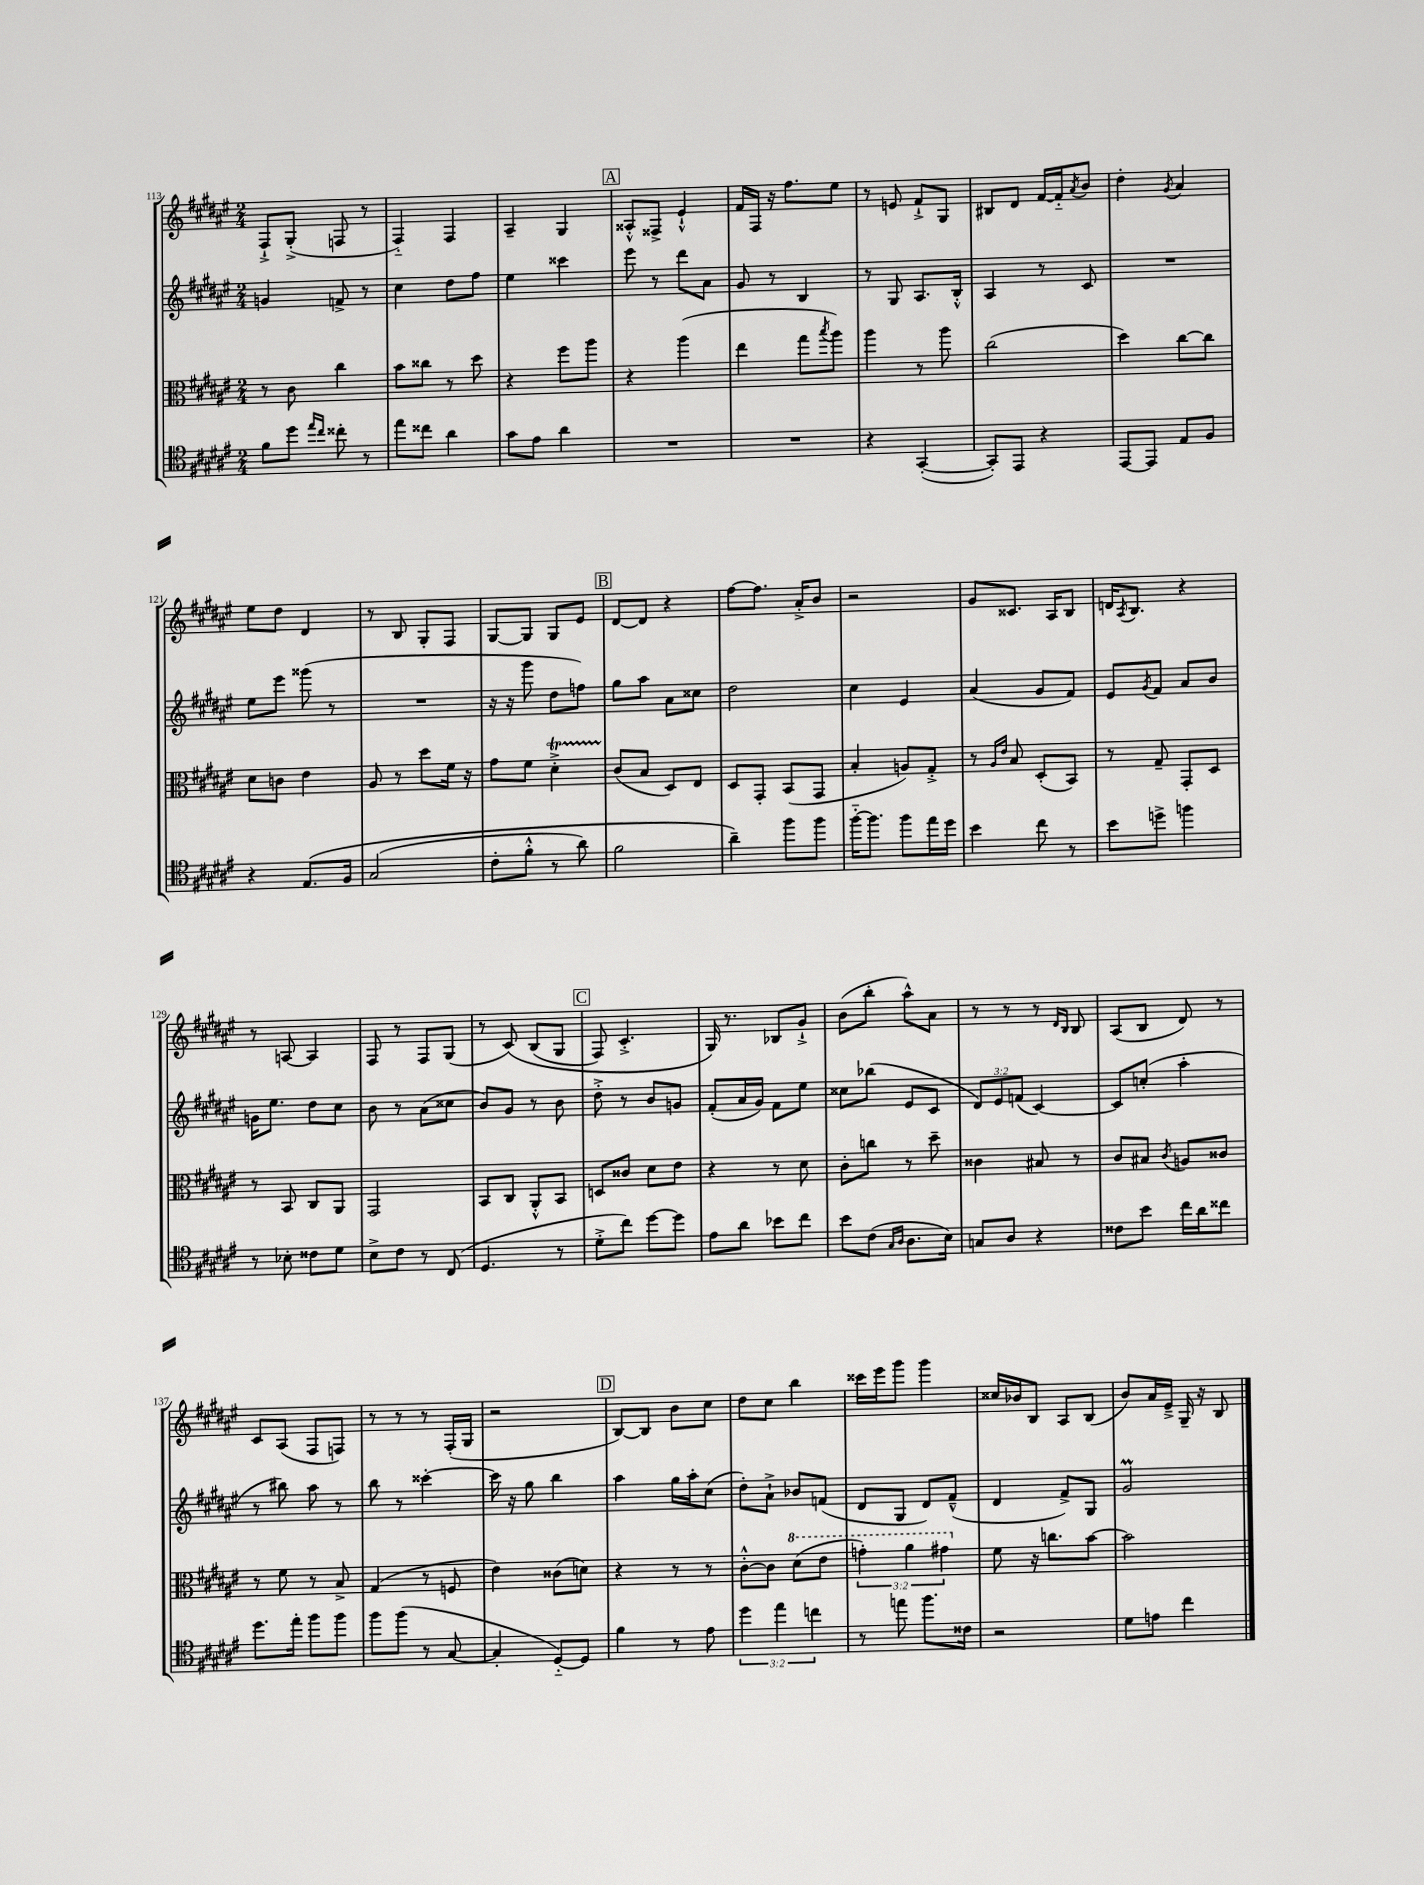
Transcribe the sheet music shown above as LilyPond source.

<<
\new StaffGroup <<
\new Staff = "s0" {
    \clef treble \key fis \major \numericTimeSignature \time 2/4
    fis8-!-> gis8-.->( f8 r8 |
    fis4-_) fis4 |
    ais4-- gis4 |
    \mark \markup { \box "A" } aisis8-.-^ fisis8-> eis'4-!-^ |
    fis'16 fis16 r16 fis''8. eis''8 |
    r8 e'8 fis'8-!-> gis8 |
    bis8 dis'8 fis'16~ fis'16-_ \acciaccatura { ais'8 } b'8 |
    dis''4-. \acciaccatura { gis'8 } ais'4 |
    eis''8 dis''8 dis'4 |
    r8 b8 gis8-. fis8 |
    gis8~ gis8 gis8 eis'8 |
    \mark \markup { \box "B" } dis'8~ dis'8 r4 |
    fis''8~ fis''8. ais'16-.-> b'8 |
    r2 |
    gis'8 cisis'8. ais16 b8 |
    d'16 \acciaccatura { ais8 } b8. r4 |
    r8 a8~ a4 |
    fis8 r8 fis8 gis8( |
    r8 cis'8)\( b8( gis8 |
    \mark \markup { \box "C" } fis8) cis'4.-.-> |
    gis16\) r8. bes8 gis'8-!-> |
    b'8( b''8-. ais''8-^) ais'8 |
    r8 r8 r8 \grace { dis'16 b16 } b8 |
    ais8( b8 dis'8) r8 |
    cis'8 ais8( fis8 f8) |
    r8 r8 r8 fis16-.( gis16 |
    r2 |
    \mark \markup { \box "D" } b8~) b8 b'8 cis''8 |
    dis''8 cis''8 b''4 |
    cisis'''16 eis'''16 gis'''8 gis'''4 |
    cisis''16 bes'16 b8 ais8 b8( |
    b'8) ais'16 eis'16---> gis16-- r16 b8 \bar "|." |
}
\new Staff = "s1" {
    \clef treble \key fis \major \numericTimeSignature \time 2/4 \override Staff.TupletNumber.text = #tuplet-number::calc-fraction-text
    g'4 f'8-> r8 |
    cis''4 dis''8 fis''8 |
    eis''4 cisis'''4 |
    \mark \markup { \box "A" } eis'''8 r8 dis'''8 ais'8 |
    gis'8 r8 b4 |
    r8 gis8 ais8. b16-.-^ |
    ais4 r8 cis'8 |
    R2 |
    eis''8 eis'''8 gisis'''8( r8 |
    R2 |
    r16 r16 gis'''8 dis''8 f''8) |
    \mark \markup { \box "B" } gis''8 ais''8 ais'8 cisis''8 |
    dis''2 |
    cis''4 eis'4 |
    ais'4( gis'8 fis'8) |
    eis'8 \acciaccatura { gis'8 } fis'8 ais'8 b'8 |
    g'16 eis''8. dis''8 cis''8 |
    b'8 r8 ais'8( cisis''8 |
    b'8) gis'8 r8 b'8 |
    \mark \markup { \box "C" } dis''8-.-> r8 b'8 g'8 |
    fis'8-.( ais'16 gis'16) fis'8 eis''8 |
    cisis''8 bes''8( eis'8 cis'8 |
    \tuplet 3/2 { dis'8) eis'8 f'8( } cis'4~) |
    cis'8 c''8-.( ais''4-. |
    r8 bis''8) ais''8 r8 |
    b''8 r8 cisis'''4~-. |
    cisis'''16 r16 gis''8 b''4 |
    \mark \markup { \box "D" } ais''4 gis''16 ais''16-. cis''8( |
    dis''8-.) ais'8-!-> bes'8 f'8( |
    dis'8 gis8 dis'8) fis'8---^( |
    dis'4 fis'8->) gis8 |
    gis'2\prall \bar "|." |
}
\new Staff = "s2" {
    \clef alto \key fis \major \numericTimeSignature \time 2/4 \override Staff.TupletNumber.text = #tuplet-number::calc-fraction-text
    r8 cis'8 cis''4 |
    b'8 cisis''8 r8 dis''8 |
    r4 fis''8 ais''8 |
    \mark \markup { \box "A" } r4 ais''4( |
    eis''4 gis''8 \acciaccatura { b''8 } ais''8) |
    ais''4 r8 ais''8 |
    cis''2( |
    dis''4) cis''8~ cis''8 |
    dis'8 c'8 eis'4 |
    ais8 r8 dis''8 fis'16 r16 |
    gis'8 fis'8 dis'4-.->\startTrillSpan |
    \mark \markup { \box "B" } cis'8\stopTrillSpan( b8 dis8) eis8 |
    dis8 gis,8-. b,8( gis,8 |
    b4-. a8) gis8-.-> |
    r8 \grace { ais16 eis'16 } b8 dis8-.( b,8) |
    r8 gis8-- gis,8-. dis8 |
    r8 b,8 cis8 ais,8 |
    gis,2 |
    b,8 cis8 ais,8-.-^ b,8 |
    \mark \markup { \box "C" } d8 cisis'8 dis'8 eis'8 |
    r4 r8 dis'8 |
    cis'8-. c''8 r8 dis''8-- |
    cisis'4 bis8 r8 |
    cis'8 bis8 \acciaccatura { cis'8 } a8 cisis'8 |
    r8 fis'8 r8 b8-> |
    gis4( r8 f8 |
    eis'4) cisis'8( d'8) |
    \mark \markup { \box "D" } r4 r8 r8 |
    cis'8~-.-^ cis'8 \ottava #1 dis''8( eis''8 |
    \tuplet 3/2 { g''4-.) ais''4 gis''4 \ottava #0 } |
    fis'8 r16 c''8. b'8~ |
    b'2 \bar "|." |
}
\new Staff = "s3" {
    \clef tenor \key fis \major \numericTimeSignature \time 2/4 \override Staff.TupletNumber.text = #tuplet-number::calc-fraction-text
    fis'8 dis''8 \grace { eis''16 cis''16 } cisis''8-. r8 |
    eis''8 cisis''8 ais'4 |
    gis'8 eis'8 ais'4 |
    \mark \markup { \box "A" } R2 |
    R2 |
    r4 gis,4~-.( |
    gis,8-.) eis,8 r4 |
    eis,8~ eis,8 eis8 fis8 |
    r4 eis8.\( fis16 |
    gis2( |
    cis'8-. fis'8-.-^ r8 ais'8) |
    \mark \markup { \box "B" } fis'2 |
    ais'4--\) fis''8 fis''8 |
    fis''16~-_ fis''8. fis''8 eis''16 dis''16 |
    b'4 cis''8 r8 |
    b'8 d''8-> f''4 |
    r8 bes8-. cisis'8 dis'8 |
    b8-> cis'8 r8 cis8( |
    dis4. r8 |
    \mark \markup { \box "C" } dis'8-.-> cis''8) dis''8~ dis''8 |
    eis'8 ais'8 bes'8 cis''8 |
    b'8 cis'8( \grace { gis16 ais16 } ais8. b16) |
    g8 ais8 r4 |
    cisis'8 b'8 cis''16 ais'16 cisis''8 |
    dis''8. eis''16-. fis''8 fis''8 |
    fis''8 fis''8( r8 gis8~ |
    gis4-. dis8~-_) dis8 |
    \mark \markup { \box "D" } fis'4 r8 eis'8 |
    \tuplet 3/2 { dis''4 eis''4 c''4 } |
    r8 e''8 fis''8. cisis'16 |
    r2 |
    dis'8 e'8 cis''4 \bar "|." |
}
>>
>>
\layout { \context { \Score currentBarNumber = #113 } }
